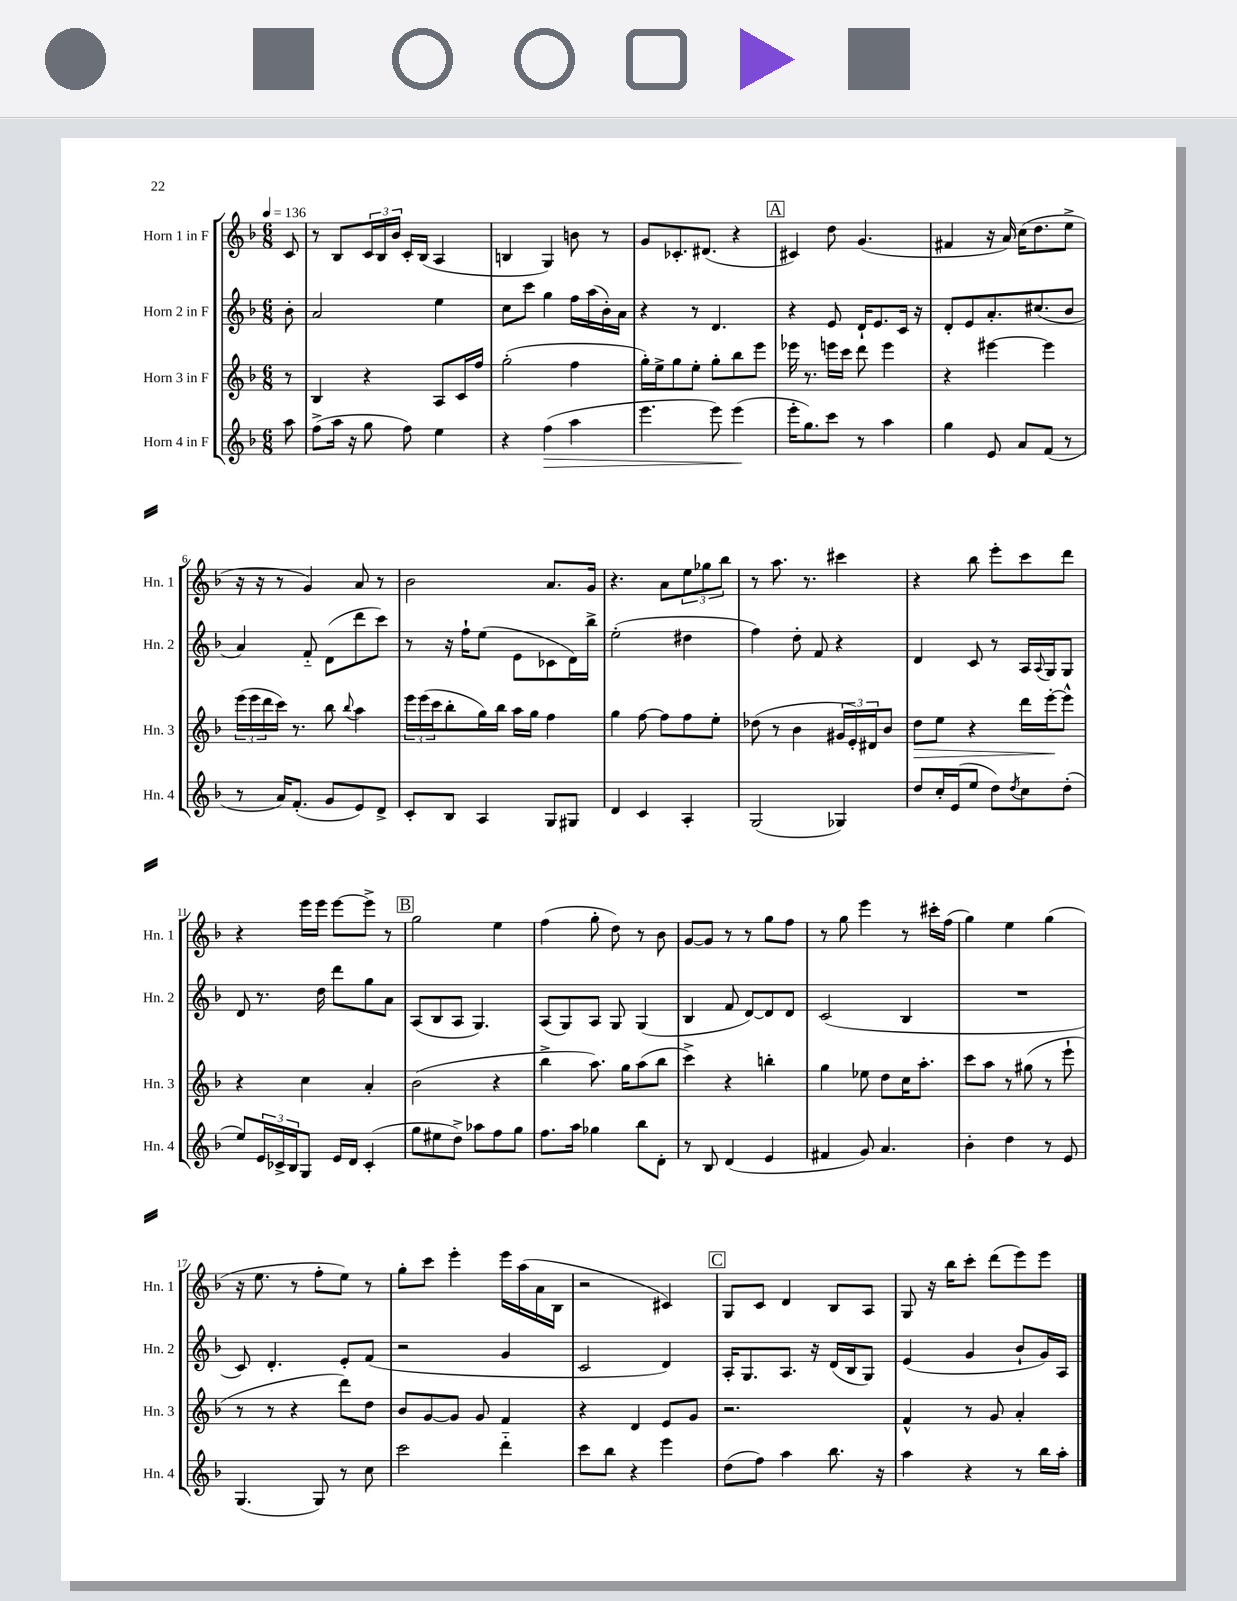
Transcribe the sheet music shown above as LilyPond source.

<<
\new StaffGroup <<
\new Staff = "s0" \with { instrumentName = "Horn 1 in F" shortInstrumentName = "Hn. 1" } {
    \clef treble \key f \major \numericTimeSignature \time 6/8 \partial 8 \tempo 4 = 136
    c'8 |
    r8 bes8 \tuplet 3/2 { c'16 bes16 bes'16 } c'16-. bes16( a4 |
    b4 g4) b'8 r8 |
    g'8 ces'8.-. dis'8.( r4 |
    \mark \markup { \box "A" } cis'4) d''8 g'4.( |
    fis'4 r16 a'16) c''16( d''8. e''8-> |
    r16 r16 r8 g'4) a'8 r8 |
    bes'2 a'8. g'16 |
    r4. a'8 \tuplet 3/2 { e''8 ges''8 bes''8 } |
    r8 a''8. r8. cis'''4 |
    r4 bes''8 e'''8-. c'''8 d'''8 |
    r4 e'''16 e'''16 e'''8~ e'''8-> r8 |
    \mark \markup { \box "B" } g''2 e''4 |
    f''4( g''8-. d''8) r8 bes'8 |
    g'8~ g'8 r8 r8 g''8 f''8 |
    r8 g''8 e'''4 r8 cis'''16-. f''16( |
    g''4) e''4 g''4( |
    r16 e''8. r8 f''8-. e''8) r8 |
    g''8-. c'''8 e'''4-. e'''16 a''16( a'16 bes16 |
    r2 cis'4) |
    \mark \markup { \box "C" } g8 c'8 d'4 bes8 a8 |
    g8 r16 bes''16 c'''8-. d'''8( e'''8) e'''8 \bar "|." |
}
\new Staff = "s1" \with { instrumentName = "Horn 2 in F" shortInstrumentName = "Hn. 2" } {
    \clef treble \key f \major \numericTimeSignature \time 6/8 \partial 8
    bes'8-. |
    a'2 e''4 |
    c''8 c'''8 g''4 f''16 a''16( bes'16-.) a'16 |
    r4 r8 d'4. |
    \mark \markup { \box "A" } r4 e'8 d'16-! e'8. c'16 r16 |
    d'8-. e'8 a'8.-. cis''8.( bes'8 |
    a'4) f'8-_ d'8( d'''8 c'''8) |
    r8 r16 f''16-! e''8( e'8 ces'8 d'16) bes''16-> |
    e''2-.( dis''4 |
    f''4) d''8-. f'8 r4 |
    d'4 c'8 r8 a16 \appoggiatura { a8 } g16 g8 |
    d'8 r8. d''16 d'''8 g''8 a'8 |
    \mark \markup { \box "B" } a8( bes8 a8 g4.) |
    a8( g8) a8 g8 g4( |
    bes4 f'8 d'8~) d'8 d'8 |
    c'2( bes4 |
    R2. |
    c'8) d'4.-. e'8-. f'8( |
    r2 g'4 |
    c'2 d'4) |
    \mark \markup { \box "C" } a16-. g8. a8. r16 d'16( bes16 g8) |
    e'4( g'4 bes'8-! g'16) a16 \bar "|." |
}
\new Staff = "s2" \with { instrumentName = "Horn 3 in F" shortInstrumentName = "Hn. 3" } {
    \clef treble \key f \major \numericTimeSignature \time 6/8 \partial 8
    r8 |
    bes4 r4 a8 c'16 f''16 |
    g''2-.( f''4 |
    g''16-.) e''16-> g''8 e''8-. g''8-. bes''8 e'''8 |
    \mark \markup { \box "A" } ees'''16 r8. e'''16 c'''16 d'''8 e'''4 |
    r4 eis'''4~ eis'''4 |
    \tuplet 3/2 { e'''16( e'''16 d'''16 } c'''16) r8. bes''8 \appoggiatura { bes''8 } a''4 |
    \tuplet 3/2 { e'''16 e'''16( c'''16 } bes''8-. g''16) bes''16 a''16 g''16 f''4 |
    g''4 f''8~ f''8 f''8 e''8-. |
    des''8( r8 bes'4 \tuplet 3/2 { gis'16 e'16-.) dis'16 } bes'8 |
    d''8\> e''8 r4 d'''16 e'''16~-.\! e'''8-^ |
    r4 c''4 a'4-. |
    \mark \markup { \box "B" } bes'2( r4 |
    bes''4-> a''8.) g''16 a''8( bes''8 |
    c'''4->) r4 b''4-. |
    g''4 ees''8 d''8 c''16 a''8.-. |
    c'''8 a''8 r8 gis''8( r8 e'''8-! |
    r8 r8 r4 d'''8) d''8 |
    bes'8 g'8~ g'8 g'8 f'4 |
    r4 d'4 e'8 g'8 |
    \mark \markup { \box "C" } r2. |
    f'4-^ r8 g'8 a'4-. \bar "|." |
}
\new Staff = "s3" \with { instrumentName = "Horn 4 in F" shortInstrumentName = "Hn. 4" } {
    \clef treble \key f \major \numericTimeSignature \time 6/8 \partial 8
    a''8 |
    f''8->( a''16 r16 g''8 f''8) e''4 |
    r4 f''4\>( a''4 |
    e'''4. e'''8) e'''4\!( |
    \mark \markup { \box "A" } e'''16-. g''8.) c'''8 r8 a''4 |
    g''4 e'8 a'8 f'8( r8 |
    r8 a'16) f'8.-.( g'8 e'8) d'8-> |
    c'8-. bes8 a4 g8 gis8 |
    d'4 c'4 a4-. |
    g2( ges4) |
    d''8 c''16-. e'16( e''8 d''8) \acciaccatura { d''8 } c''8 d''8-.( |
    e''8) \tuplet 3/2 { e'16 ces'16-> bes16 } g8 e'16 d'16 ces'4-.( |
    \mark \markup { \box "B" } g''8 eis''8 d''8->) aes''8 f''8 g''8 |
    f''8. a''16 ges''4 bes''8 d'8-. |
    r8 bes8 d'4( e'4 |
    fis'4 g'8) a'4. |
    bes'4-. d''4 r8 e'8 |
    g4.( g8) r8 c''8 |
    c'''2 d'''4-_ |
    c'''8 bes''8 r4 e'''4 |
    \mark \markup { \box "C" } d''8( f''8) a''4 bes''8. r16 |
    a''4 r4 r8 bes''16 a''16-. \bar "|." |
}
>>
>>
